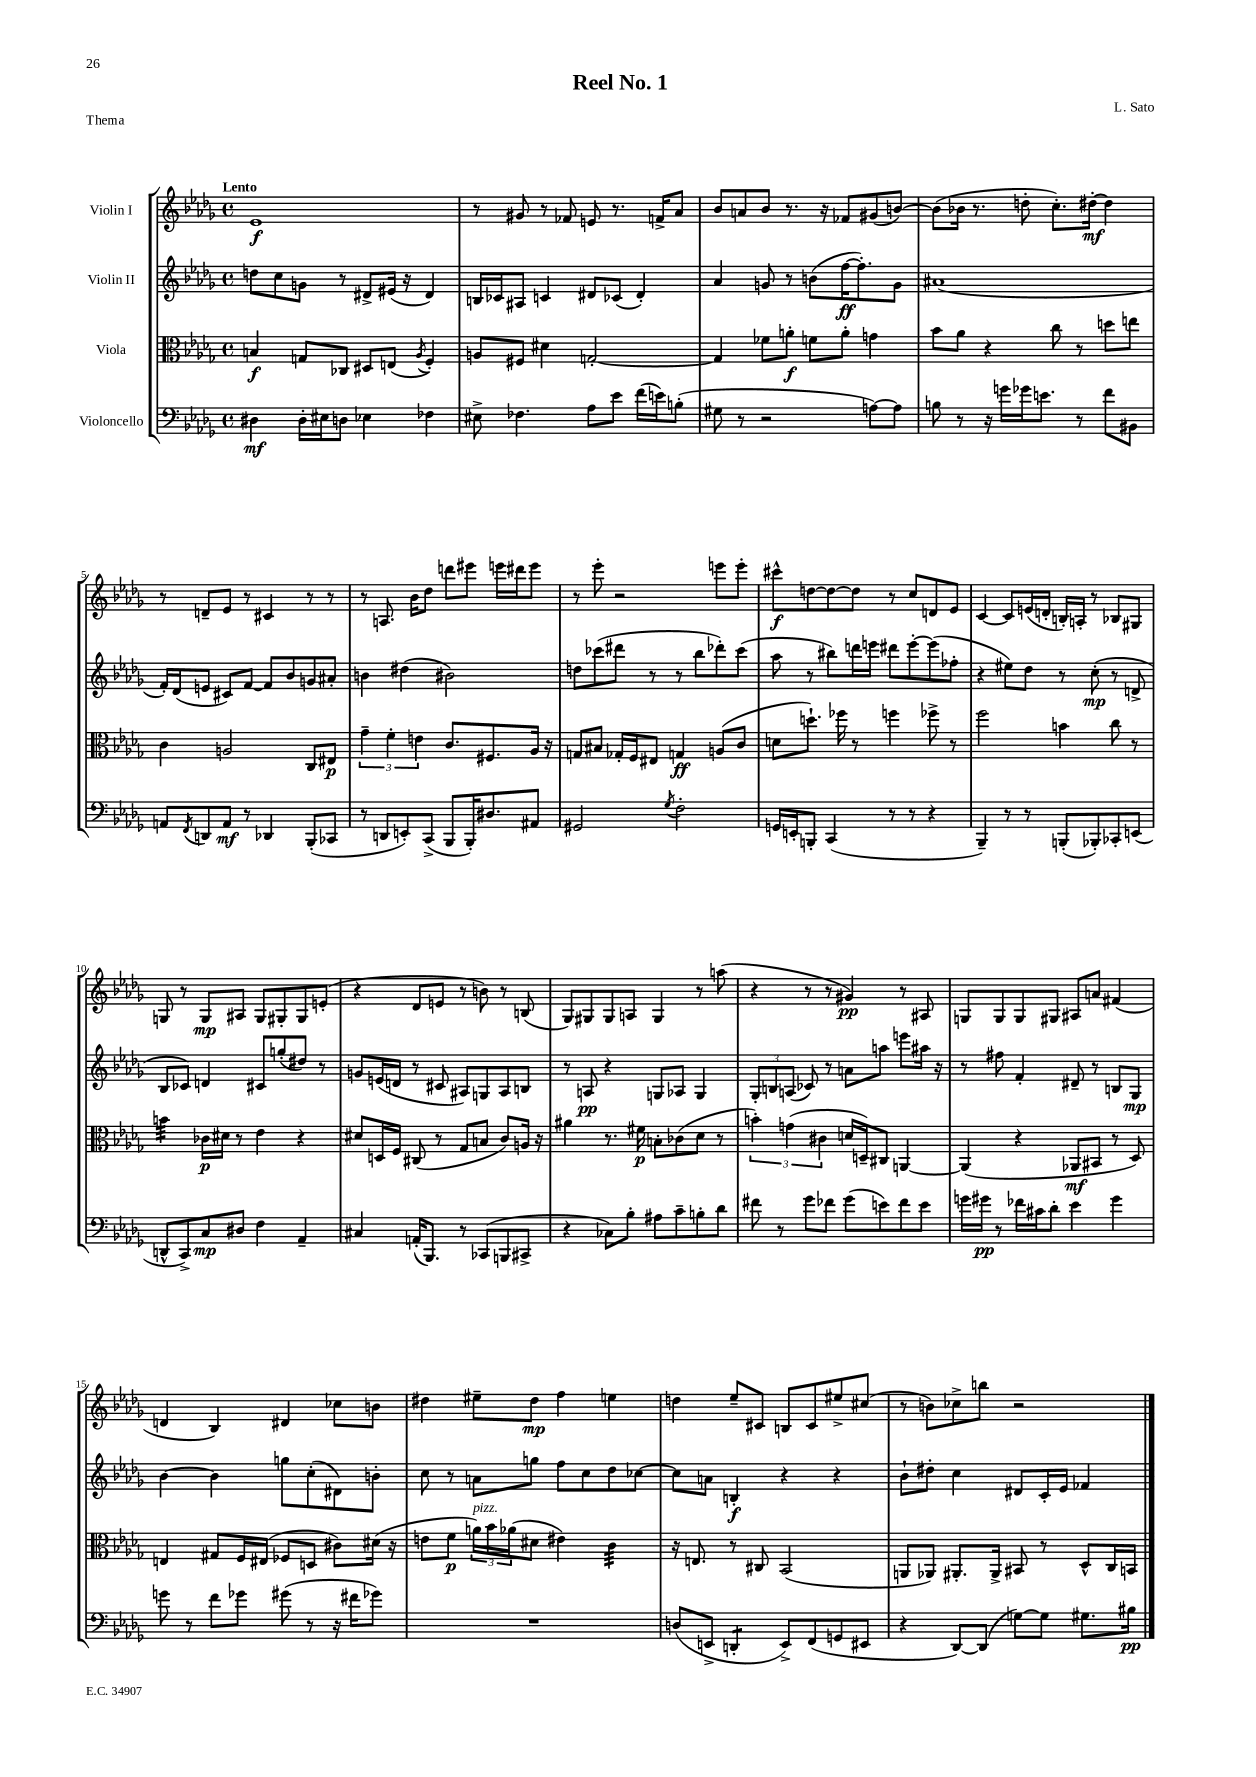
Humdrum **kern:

**kern	**kern	**kern	**kern
*staff4	*staff3	*staff2	*staff1
*clefF4	*clefC3	*clefG2	*clefG2
*k[b-e-a-d-g-]	*k[b-e-a-d-g-]	*k[b-e-a-d-g-]	*k[b-e-a-d-g-]
*M4/4	*M4/4	*M4/4	*M4/4
*met(c)	*met(c)	*met(c)	*met(c)
4D#	4B	8dd	1e-
.	.	8cc	.
16D#'	8G	8g	.
16E#	.	.	.
8D	8C-	8r	.
4E-	8D#	8d#^	.
.	(8E	(16e#	.
.	.	16r	.
.	8qA-	.	.
4F-	4F')	4d#)	.
=	=	=	=
8E#^	8A	16B	8r
.	.	16c-	.
4.F-	8F#	8A#	8g#
.	4d#	4c	8r
.	.	.	8f-
8A-	[2G'	8d#	8e
8e-	.	(8c-	8.r
(16f	.	4d#')	.
16e)	.	.	16f^
(8B'	.	.	8a-
=	=	=	=
8G#	4G]	4a-	8b-
8r	.	.	8a
2r	8f-	8g	8b-
.	8a'	8r	8.r
.	8f	(8b	.
.	.	.	16r
.	8a'	[16ff	8f-
.	.	8.ff'])	.
[8A)	4g	.	(8g#
8A]	.	8g	[8b)
=	=	=	=
8B	8b-	(1a#	(8b]
8r	8a-	.	16b-
.	.	.	8.r
16r	4r	.	.
16g	.	.	.
16g-	.	.	8dd'
8.e	.	.	.
.	8cc	.	8.cc')
8r	8r	.	.
.	.	.	[16dd#'
8f	8dd	.	4dd#]
8BB#	8ee	.	.
=	=	=	=
8AA	4c	16f')	8r
.	.	(16d-	.
8qFF	.	.	.
8DD	.	8e	8d~
8AA	2A	8c#)	8e-
8r	.	[8f	8r
4DD-	.	8f]	4c#
.	.	8b-	.
(8BBB-'	8C	8g	8r
8CC-	8E#	8a#'	8r
=	=	=	=
8r	6g-~	4b	8r
8DD	.	.	8.A
.	6f'	.	.
8EE')	.	(4dd#	.
.	.	.	16b-
.	6e	.	.
(8CC^	.	.	8dd-
8BBB-	8.c	2b#)	8ddd
16BBB-')	.	.	8eee#
8.D#	8.F#	.	.
.	.	.	16eee
.	.	.	16ddd#
8AA#	16A-	.	8eee
.	16r	.	.
=	=	=	=
2GG#	8G	8dd	8r
.	8B#	(8ccc-	8eee-'
.	16G-'	8ddd#	2r
.	16F	.	.
.	8E#	8r	.
8qG-	.	.	.
2F'	4G	8r	.
.	.	8bb-	.
.	(8A	8ddd-')	8eee
.	8c	(8ccc-	8eee'
=	=	=	=
16GG	8d	8aa-	8ccc#^^
16EE'	.	.	.
8BBB'	8.dd`)	8r	[8dd
(4CC	.	8bb#)	8dd_
.	16ff-	.	.
.	8r	16ddd	8dd]
.	.	16eee	.
8r	4ff	8ddd#	8r
8r	.	[8eee'	8cc
4r	8ff-^	(8eee]	8d
.	8r	8ff-'	8e-
=	=	=	=
4BBB-~)	2ff	4r	[4c
8r	.	8ee#)	8c]
8r	.	8dd-	(16e
.	.	.	16d'
(8BBB'	4b	8r	16B')
.	.	.	16A'
8BBB-')	.	(8cc'	8r
8CC-'	8cc	8r	8B-
(8EE	8r	8d^	8G#
=	=	=	=
8DD^^	4b	8B-	8G
8CC^)	.	8c-)	8r
8C	16c-	4d	8G
.	16d#	.	.
8D#	8r	.	8A#
4F	4e-	8c#	8G
.	.	(8gg'	8G#'
4AA-~	4r	8dd#)	8G#
.	.	8r	(8e'
=	=	=	=
4C#	8d#	8g	4r
.	16D	(16e	.
.	16F	16d	.
(16AA'	(8C#	8r	8d-
8.BBB-)	.	.	.
.	8r	8c#	8e
8r	8G-	8A#)	8r
(8CC-	8B	8G	8b)
8BBB	8c)	8A#	8r
8CC#^	16A	8B	(8B
.	16r	.	.
=	=	=	=
4r	4a#	8r	8G-)
.	.	8A	8G#
8C-)	8.r	4r	8G#
8B-'	.	.	8A
.	16f#	.	.
8A#	8B'	8G	4G#
8c~	(8c-	8A-	.
8B'	8d-	4G	8r
8d-	8r	.	(8aa
=	=	=	=
8f#	6b')	12G-'	4r
.	.	12B	.
8r	.	.	.
.	(6g	(12A	.
8g-	.	8c-)	8r
.	6c#	.	.
8f-	.	8r	8r
(8g-	16d	8a	4g#)
.	16D~)	.	.
8e)	8C#	8aa	.
8f-	[4AA	8eee	8r
8e	.	16aa#	8A#
.	.	16r	.
=	=	=	=
16g	(4AA]	8r	8G
16g#	.	.	.
8r	.	8ff#	8G
16f-	4r	4f'	8G
16c#	.	.	.
8d-'	.	.	8G#
4e-	8AA-	8d#~	8A#
.	8BB#	8r	8a
4g#	8r	8B	(4f#
.	8D-)	8G-	.
=	=	=	=
8g	4E	[4b-	4d
8r	.	.	.
8f	8G#	4b-]	4B-)
8g-	16F	.	.
.	(16E#	.	.
(8g#	8F-	8gg	4d#
8r	8D	(8cc'	.
16r	8c#)	8d#)	8cc-
16f#	.	.	.
8g-)	(16d#	8b'	8b
.	16r	.	.
=	=	=	=
1r	8e	8cc	4dd#
.	8f	8r	.
.	24a)	8a	8ee#~
.	24b-	.	.
.	(24a-	.	.
.	8d#	8gg	8dd#
.	4e#)	8ff	4ff
.	.	8cc	.
.	4c	8dd-	4ee
.	.	[8cc-	.
=	=	=	=
(8D	16r	8cc-]	4dd
.	8.E	.	.
8EE^	.	8a	.
4DD'	8r	4B'	8ee-~
.	8C#	.	8c#
8EE^)	(2BB-	4r	8B
(8FF	.	.	8c#
8GG	.	4r	8ee#^
8EE#	.	.	(8cc#
=	=	=	=
4r	8AA	8b-`	8r
.	8AA-)	8dd#'	8b)
[8DD-)	8.AA#'	4cc	8cc-^
(8DD-]	.	.	8bb
.	16AA#^	.	.
[8G)	8BB#	8d#	2r
8G]	8r	16c'	.
.	.	16e-	.
8.G#	8D-^^	4f-	.
.	16C	.	.
16B#	16BB	.	.
==	==	==	==
*-	*-	*-	*-
